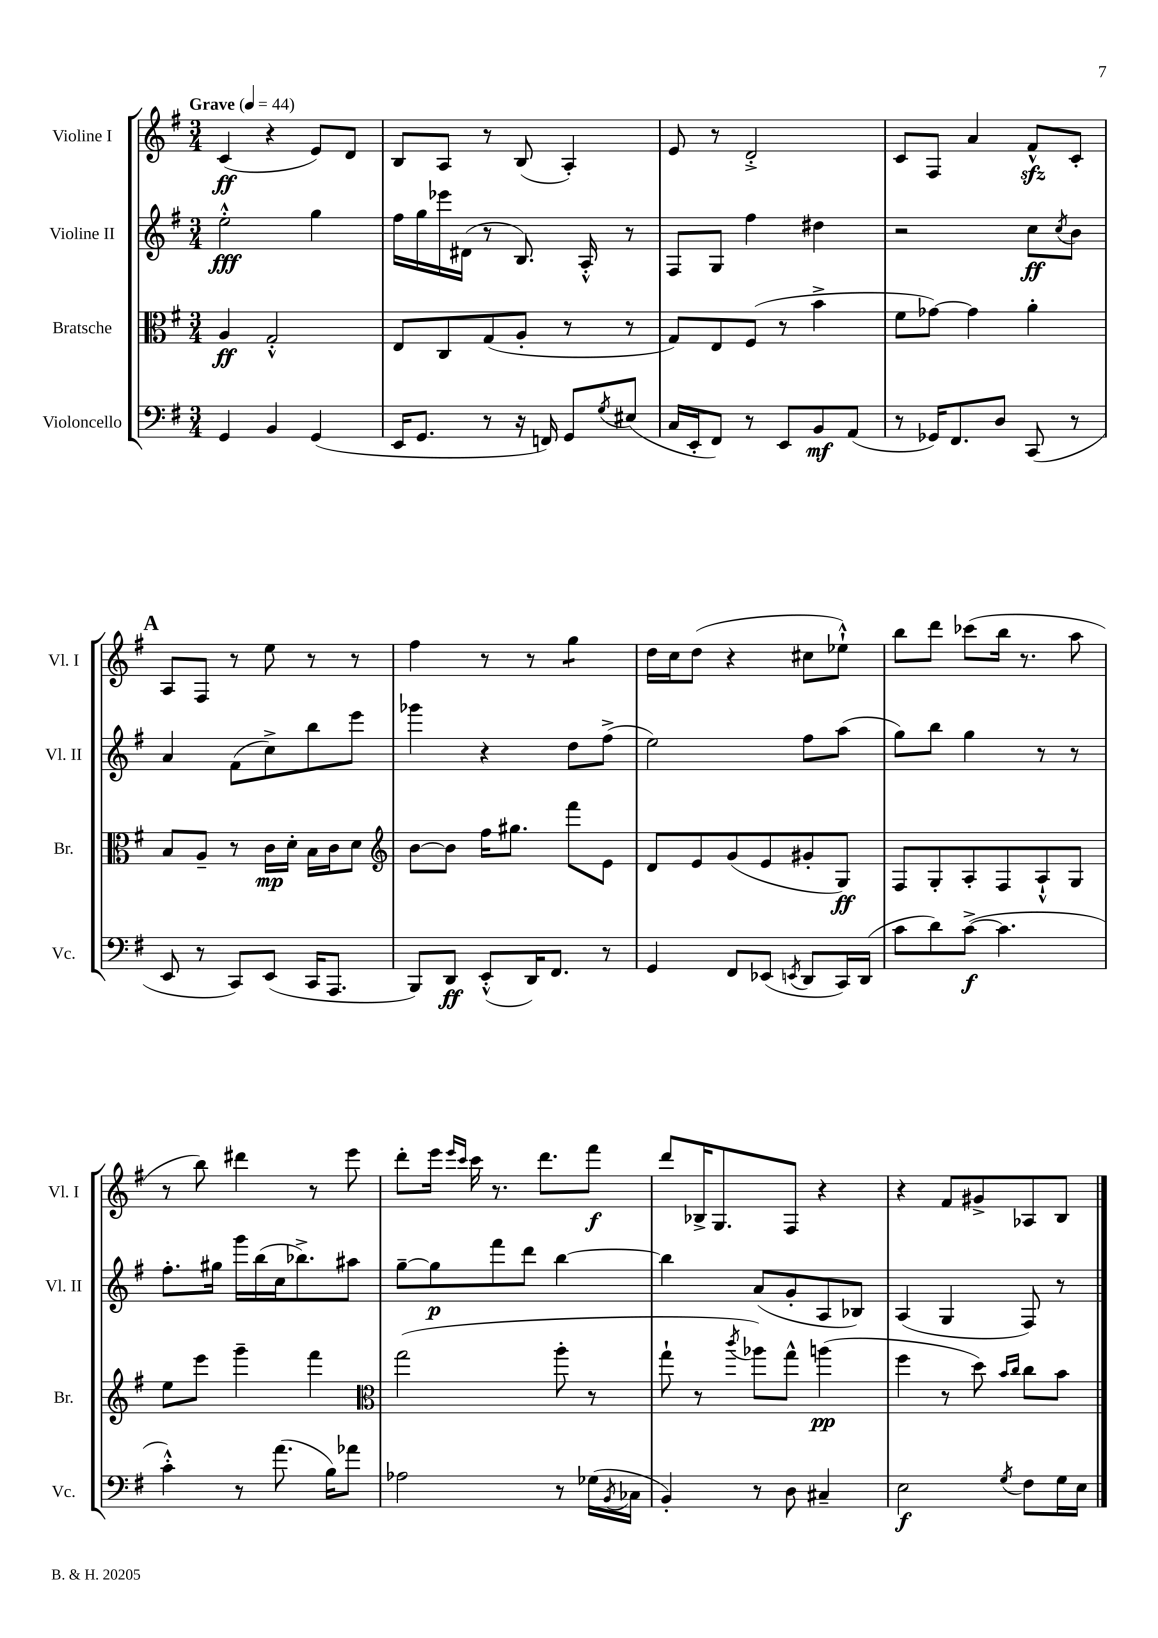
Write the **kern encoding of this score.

**kern	**kern	**kern	**kern
*staff4	*staff3	*staff2	*staff1
*clefF4	*clefC3	*clefG2	*clefG2
*k[f#]	*k[f#]	*k[f#]	*k[f#]
*M3/4	*M3/4	*M3/4	*M3/4
*MM44	*MM44	*MM44	*MM44
4GG	4A	2ee'^^	(4c
4BB	2G'^^	.	4r
(4GG	.	4gg	8e)
.	.	.	8d
=	=	=	=
16EE	8E	16ff#	8B
8.GG	.	16gg	.
.	8C	16eee-	8A
.	.	(16d#	.
8r	(8G	8r	8r
16r	8A'	8.B)	(8B
16FF)	.	.	.
8GG	8r	.	4A')
.	.	16A'^^	.
8qG	.	.	.
(8E#	8r	8r	.
=	=	=	=
16C	8G)	8F#	8e
16EE'	.	.	.
8FF#)	8E	8G	8r
8r	(8F#	4ff#	2d'^
8EE	8r	.	.
8BB	4b^	4dd#	.
(8AA	.	.	.
=	=	=	=
8r	8f#	2r	8c
16GG-)	[8g-)	.	8F#
8.FF#	.	.	.
.	4g-]	.	4a
8D	.	.	.
(8CC	4a'	8cc	8f#^^
.	.	8qcc	.
8r	.	8b	8c'
=	=	=	=
8EE	8B	4a	8A
8r	8A~	.	8F#
8CC)	8r	(8f#	8r
(8EE	16c	8cc^)	8ee
.	16d'	.	.
16CC	16B	8bb	8r
8.AAA	16c	.	.
.	8d	8eee	8r
=	=	=	=
*	*clefG2	*	*
8BBB)	[8b	4ggg-	4ff#
8DD	8b]	.	.
(8EE'^^	16ff#	4r	8r
.	8.gg#	.	.
16DD)	.	.	8r
8.FF#	.	.	.
.	8fff#	8dd	4gg
8r	8e	(8ff#^	.
=	=	=	=
4GG	8d	2ee)	16dd
.	.	.	16cc
.	8e	.	(8dd
8FF#	(8g	.	4r
(8EE-	8e	.	.
8qEE	.	.	.
8DD	8g#'	8ff#	8cc#
16CC)	8G)	(8aa	8ee-`^^)
(16DD	.	.	.
=	=	=	=
8c	8F#	8gg)	8bb
8d)	8G'	8bb	8ddd
([8c^	8A'	4gg	(8ccc-
4.c]	8F#	.	16bb
.	.	.	8.r
.	8A`^^	8r	.
.	8G	8r	8aa
=	=	=	=
4c'^^)	8ee	8.ff#'	8r
.	8eee	.	8bb)
.	.	16gg#	.
8r	4ggg~	16ggg	4ddd#
.	.	(16bb	.
(8.a	.	16cc	.
.	.	8.bb-^)	.
.	4fff#	.	8r
16B)	.	.	.
8a-	.	8aa#	8eee
=	=	=	=
*	*clefC3	*	*
2A-	(2gg	[8gg~	8ddd'
.	.	8gg]	16eee
.	.	.	16qqeee
.	.	.	16qqccc
.	.	.	16ccc
.	.	8fff#	8.r
.	.	8ddd	.
.	.	.	8.ddd
8r	8aa'	[4bb	.
(16G-	8r	.	8fff#
8qBB	.	.	.
16C-	.	.	.
=	=	=	=
4BB')	8gg`	4bb]	8ddd
.	8r	.	16B-^
.	.	.	8.G
.	8qccc	.	.
8r	8aa-)	(8a	.
8D	8gg^^	8g'	8F#
4C#~	(4aa	8A	4r
.	.	8B-)	.
=	=	=	=
2E	4ff#	(4A	4r
.	8r	4G	8f#
.	8dd)	.	8g#^
.	16qqb	.	.
8qG	16qqcc	.	.
8F#	8cc	8F#)	8A-
16G	8b	8r	8B
16E	.	.	.
==	==	==	==
*-	*-	*-	*-
